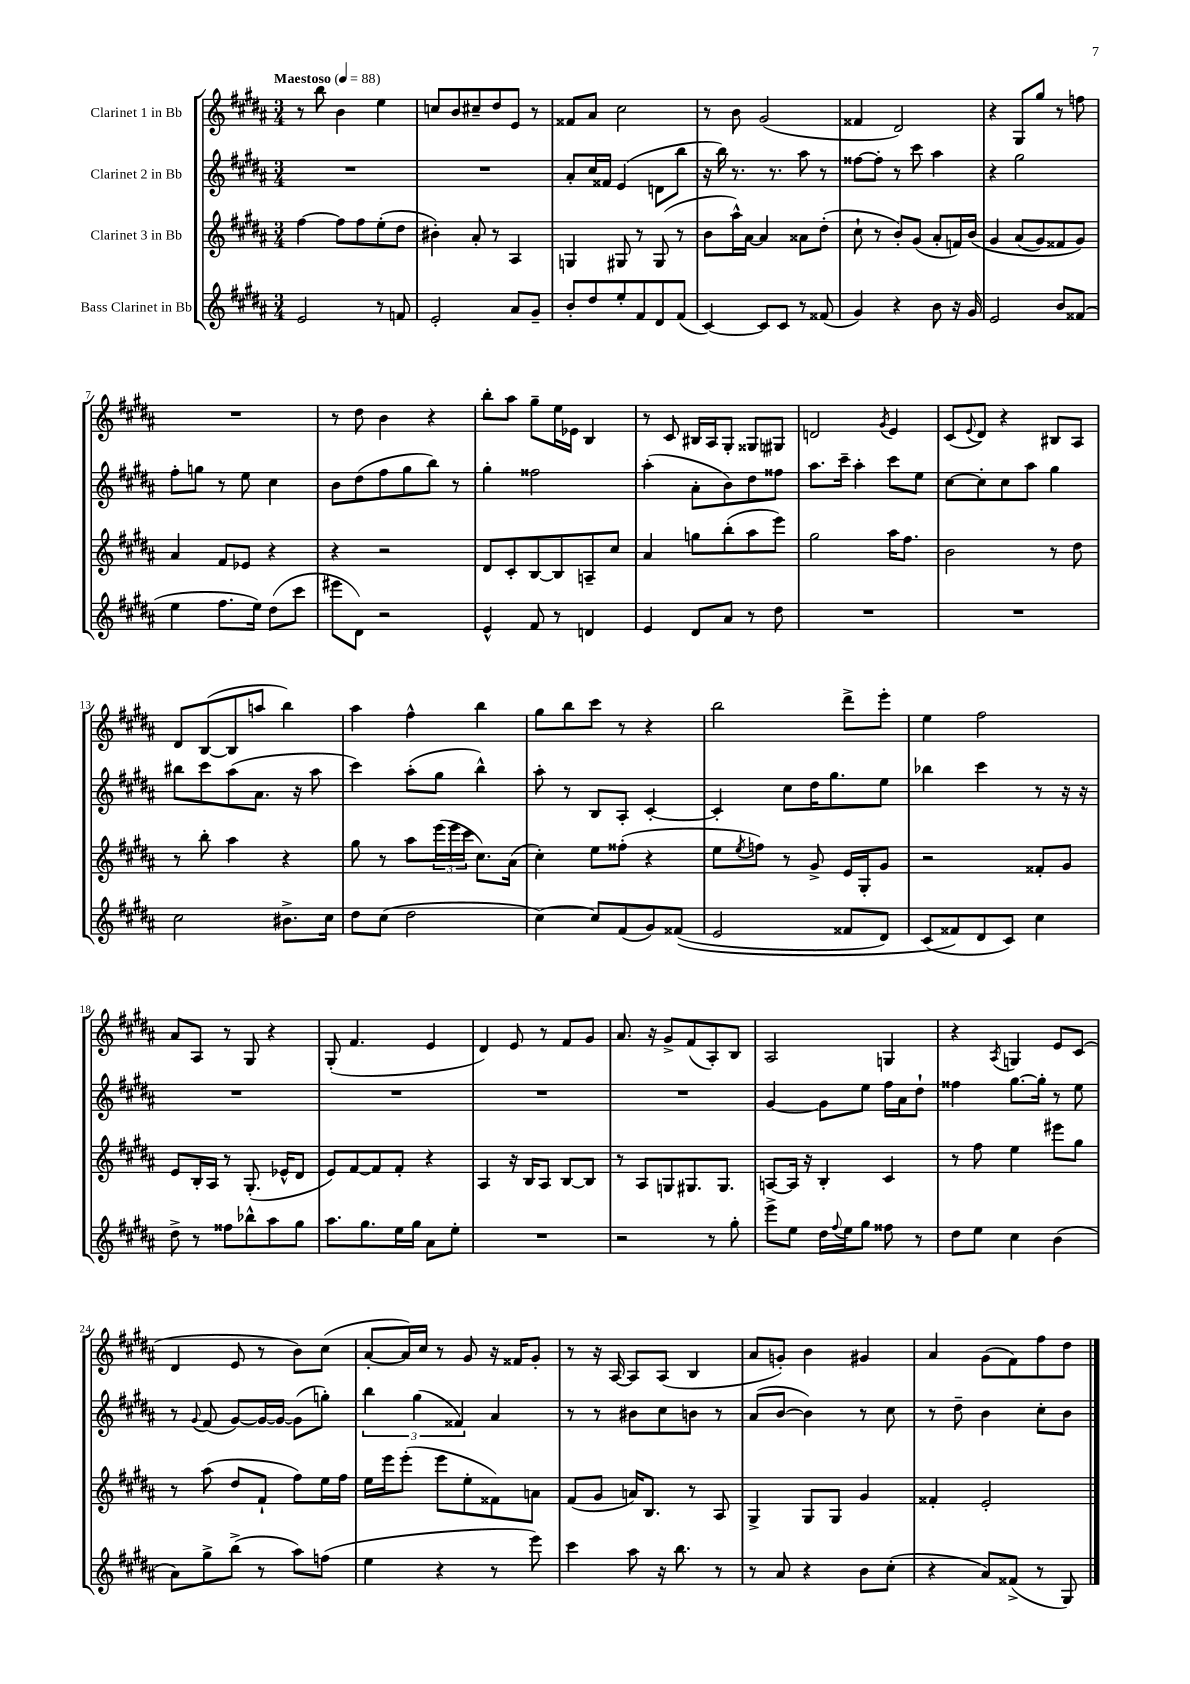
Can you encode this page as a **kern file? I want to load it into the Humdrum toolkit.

**kern	**kern	**kern	**kern
*staff4	*staff3	*staff2	*staff1
*clefG2	*clefG2	*clefG2	*clefG2
*k[f#c#g#d#a#]	*k[f#c#g#d#a#]	*k[f#c#g#d#a#]	*k[f#c#g#d#a#]
*M3/4	*M3/4	*M3/4	*M3/4
*MM88	*MM88	*MM88	*MM88
2e/	[4ff#\	2.r	8r
.	.	.	8bb\
.	8ff#\]L	.	4b\
.	8ff#\	.	.
8r	(8ee'\	.	4ee\
8f/	8dd#\J	.	.
=	=	=	=
2e'/	4b#'\)	2.r	8cc/L
.	.	.	8b/
.	8a#'/	.	8cc#~/
.	8r	.	8dd#/
8a#/L	4A#/	.	8e/J
8g#~/J	.	.	8r
=	=	=	=
8b'/L	4G/	8a#'/L	8f##/L
8dd#/	.	16cc#/L	8a#/J
.	.	16f##/JJ	.
8ee'/	8G#/	(4e/	2cc#\
8f#/	8r	.	.
8d#/	(8G#/	8d\L	.
(8f#/J	8r	8bb\J	.
=	=	=	=
[4c#/)	8b\L	16r	8r
.	.	16bb\)	.
.	16aa#^^\L)	8.r	8b\
.	[16a#\JJ	.	.
8c#/]L	4a#/]	.	(2g#/
.	.	8.r	.
8c#/J	.	.	.
8r	8a##\L	8aa#\	.
(8f##/	(8dd#'\J	8r	.
=	=	=	=
4g#/)	8cc#`\	[8ff##\L	4f##/
.	8r	8ff##'\]J	.
4r	8b'/L)	8r	2d#/)
.	(8g#/J	8ccc#\	.
8b\	8a#'/L	4aa#\	.
16r	16f/L)	.	.
16g#/	&(16b/JJ	.	.
=	=	=	=
2e/	4g#/	4r	4r
.	(8a#/L	2gg#\	8G#/L
.	8g#/)	.	8gg#/J
8b/L	8f##/	.	8r
(8f##/J	8g#/J&)	.	8ff\
=	=	=	=
4ee\	4a#/	8ff#'\L	2.r
.	.	8gg\J	.
8.ff#\L	8f#/L	8r	.
.	8e-/J	8ee\	.
16ee\Jk)	.	.	.
(8dd#\L	4r	4cc#\	.
8ccc#\J	.	.	.
=	=	=	=
8eee#\L	4r	8b\L	8r
8d#\J)	.	(8dd#\	8dd#\
2r	2r	8ff#\	4b\
.	.	8gg#\	.
.	.	8bb\J)	4r
.	.	8r	.
=	=	=	=
4e^^/	8d#/L	4gg#'\	8bb'\L
.	8c#'/	.	8aa#\J
8f#/	[8B/	2ff##\	8gg#~\L
8r	8B/]	.	16ee\L
.	.	.	16e-\JJ
4d/	8A~/	.	4B/
.	8cc#/J	.	.
=	=	=	=
4e/	4a#/	(4aa#'\	8r
.	.	.	8c#/
8d#/L	8gg\L	8a#'\L	16B#/LL
.	.	.	16A#/J
8a#/J	(8bb'\	8b\)	8G#'/J
8r	8aa#\	8dd#\	8G##/L
8dd#\	8eee\J)	8ff##\J	8G#/J
=	=	=	=
2.r	2gg#\	8.aa#\L	2d/
.	.	16ccc#~\Jk	.
.	.	4aa#'\	.
.	.	.	8qg#/
.	16aa#\LK	8ccc#\L	4e/
.	8.ff#\J	.	.
.	.	8ee\J	.
=	=	=	=
2.r	2b\	[8cc#\L	(8c#/L
.	.	.	8qqe/
.	.	8cc#'\]	8d#/J)
.	.	8cc#\	4r
.	.	8aa#\J	.
.	8r	4gg#\	8B#/L
.	8dd#\	.	8A#/J
=	=	=	=
2cc#\	8r	8bb#\L	8d#/L
.	8bb'\	8ccc#\	([8B/
.	4aa#\	(8aa#\	8B/]
.	.	8.a#\J	8aa/J
8.b#^\L	4r	.	4bb\)
.	.	16r	.
.	.	8aa#\	.
16cc#\Jk	.	.	.
=	=	=	=
8dd#\L	8gg#\	4ccc#\)	4aa#\
(8cc#\J	8r	.	.
2dd#\	8aa#\L	(8aa#'\L	4ff#^^\
.	(24eee\L	8gg#\J	.
.	24eee\	.	.
.	24ccc#\JJ	.	.
.	8.cc#\L)	4bb^^\)	4bb\
.	(16a#\Jk	.	.
=	=	=	=
[4cc#\)	4cc#'\)	8aa#'\	8gg#\L
.	.	8r	8bb\
8cc#/]L	8ee\L	8B/L	8ccc#\J
(8f#/	(8ff##'\J	8A#'/J	8r
8g#/)	4r	[4c#'/	4r
&((8f##/J	.	.	.
=	=	=	=
2e/	8ee\L	4c#'/]	2bb\
.	8qee/	.	.
.	8ff\J)	.	.
.	8r	8cc#\L	.
.	8g#^/	16dd#\K	.
.	.	8.gg#\	.
8f##/L	16e/LL	.	8ddd#^\L
.	16G#'/J	.	.
8d#/J)	8g#/J	8ee\J	8eee'\J
=	=	=	=
(8c#/L	2r	4bb-\	4ee\
8f##/&)	.	.	.
8d#/	.	4ccc#\	2ff#\
8c#/J)	.	.	.
4cc#\	8f##'/L	8r	.
.	8g#/J	16r	.
.	.	16r	.
=	=	=	=
8dd#^\	8e/L	2.r	8a#/L
8r	16B'/L	.	8A#/J
.	16A#/JJ	.	.
8ff##\L	8r	.	8r
8bb-^^\	(8.G#'/	.	8G#/
8aa#\	.	.	4r
.	16e-^^/LK	.	.
8gg#\J	8d#/J	.	.
=	=	=	=
8.aa#\L	8e/L)	2.r	(8G#'/
.	[8f#/	.	4.f#/
8.gg#\	.	.	.
.	8f#/]	.	.
16ee\L	8f#'/J	.	.
16gg#\JJ	.	.	.
8a#\L	4r	.	4e/
8ee'\J	.	.	.
=	=	=	=
2.r	4A#/	2.r	4d#/)
.	16r	.	8e/
.	16B/LK	.	.
.	8A#/J	.	8r
.	[8B/L	.	8f#/L
.	8B/]J	.	8g#/J
=	=	=	=
2r	8r	2.r	8.a#/
.	8A#/L	.	.
.	.	.	16r
.	8G/	.	8g#^/L
.	8.G#/	.	(8f#/
8r	.	.	8A#'/)
.	8.G#/J	.	.
8gg#'\	.	.	8B/J
=	=	=	=
8eee^\L	[8A/L	[4g#/	2A#/
8ee\J	16A/]Jk	.	.
.	16r	.	.
16dd#\LL	4B'/	8g#\]L	.
8qqff#/	.	.	.
16ee\J	.	.	.
8gg#\J	.	8ee\J	.
8ff##\	4c#/	16ff#\LL	4G/
.	.	16a#\J	.
8r	.	8dd#`\J	.
=	=	=	=
8dd#\L	8r	4ff##\	4r
8ee\J	8ff#\	.	.
.	.	.	8qA#/
4cc#\	4ee\	[8.gg#\L	4G/
.	.	16gg#'\]Jk	.
(4b\	8eee#\L	8r	8e/L
.	8gg#\J	8ee\	(8c#/J
=	=	=	=
8a#\L)	8r	8r	4d#/
.	.	8qqg#/	.
8gg#^\	(8aa#\	(8f#/	.
(8bb^\J	8dd#/L	[8g#/L)	8e/
8r	8f#`/J	16g#/_L	8r
.	.	16g#/_JJ	.
8aa#\L)	8ff#\L)	(8g#\]L	8b\L)
(8ff\J	16ee\L	8gg'\J)	(8cc#\J
.	16ff#\JJ	.	.
=	=	=	=
4ee\	16ee\LL	6bb\	[8a#'/L
.	16eee\J	.	.
.	(8eee'\J	.	16a#/]L)
.	.	(6gg#\	.
.	.	.	16cc#/JJ
4r	8eee\L	.	8r
.	.	6f##/)	.
.	8ee'\	.	8g#/
8r	8f##\)	4a#/	16r
.	.	.	16f##/LK
8eee\)	8a\J	.	8g#'/J
=	=	=	=
4ccc#\	(8f#/L	8r	8r
.	8g#/J	8r	16r
.	.	.	[16A#/
8aa#\	16a/LK)	8b#\L	8A#/]L
.	8.B/J	.	.
16r	.	8cc#\	(8A#/J
8.bb\	.	.	.
.	8r	8b\J	4B/
8r	8A#/	8r	.
=	=	=	=
8r	4G#^/	(8a#/L	8a#/L
8a#/	.	[8b/J	8g'/J)
4r	8G#/L	4b\])	4b\
.	8G#/J	.	.
8b\L	4g#/	8r	4g#/
(8cc#'\J	.	8cc#\	.
=	=	=	=
4r	4f##'/	8r	4a#/
.	.	8dd#~\	.
8a#/L)	2e'/	4b\	(8g#\L
(8f##^/J	.	.	8f#\)
8r	.	8cc#'\L	8ff#\
8G#/)	.	8b\J	8dd#\J
==	==	==	==
*-	*-	*-	*-
